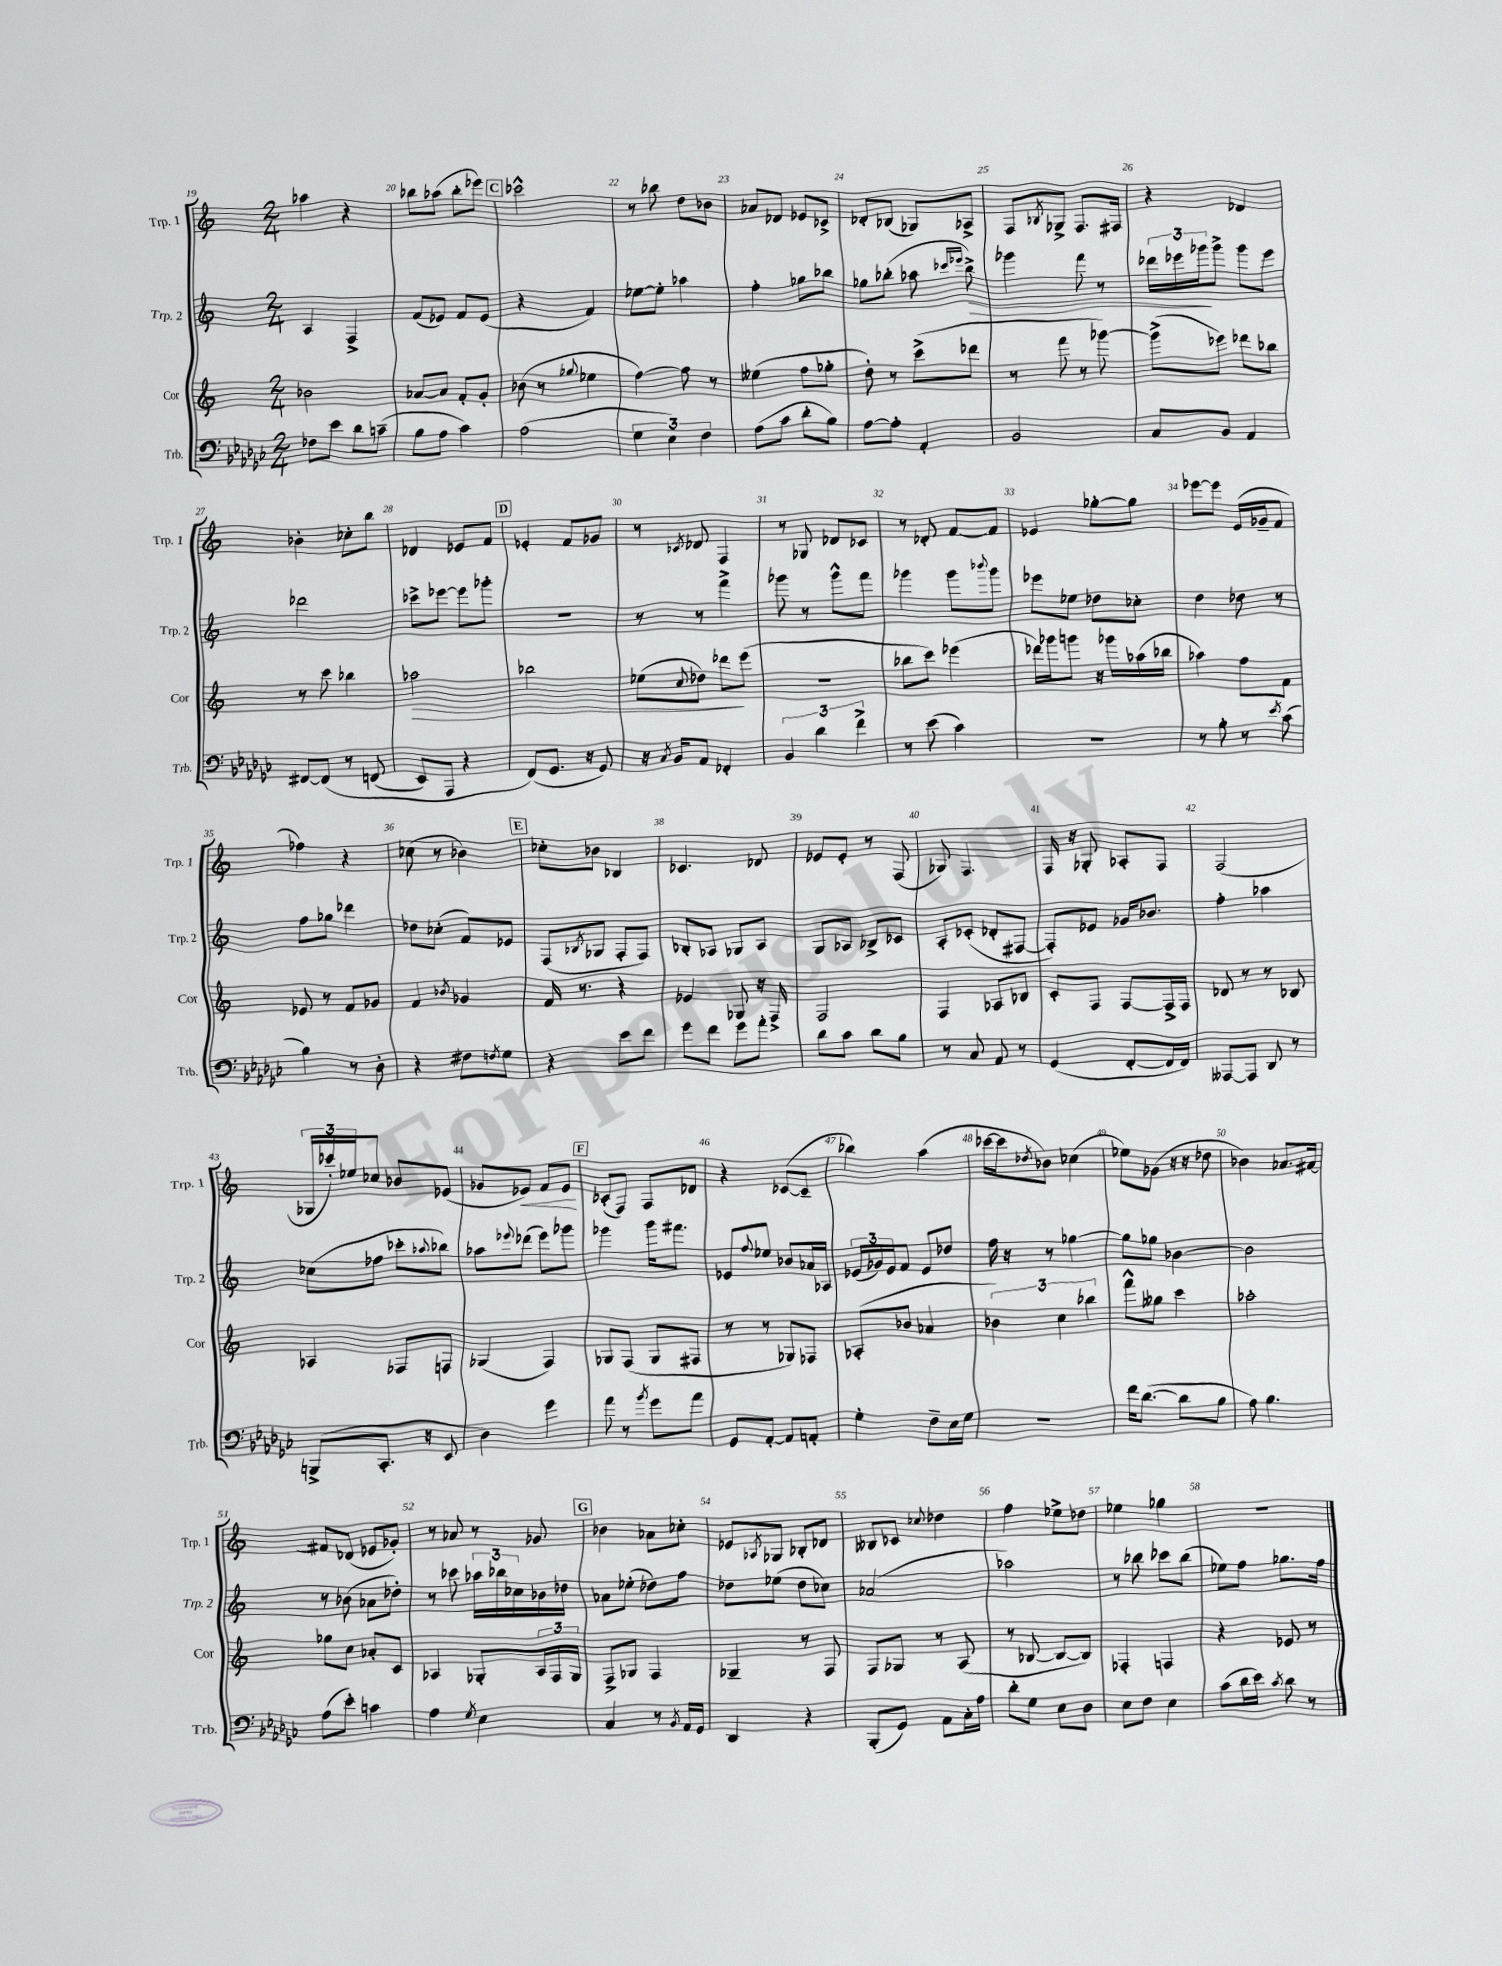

**kern	**kern	**kern	**kern
*staff4	*staff3	*staff2	*staff1
*clefF4	*clefG2	*clefG2	*clefG2
*k[b-e-a-d-g-c-]	*k[]	*k[]	*k[]
*M2/4	*M2/4	*M2/4	*M2/4
8F-\L	2b-\	4A/	4aa-\
8e-\J	.	.	.
8d-\L	.	4F^/	4r
(8c~\J	.	.	.
=	=	=	=
8B-\L	[8a-/L	(8f/L	8bb-\L
8A-\J	8a-/]J	8e-/J)	(8aa-\J
4c-\)	8f'/L	8f/L	8bb-'\L
.	8g'/J	(8e-/J	8eee-\J)
=	=	=	=
(2A-\	(8b-\	4r	2ccc-^^\
.	8r	.	.
.	8qqgg-/	.	.
.	4ee-\	4f/)	.
=	=	=	=
6G-\	[4ff\)	[8ee-\L	8r
.	.	8ee-'\]J	8bb-\
6E-\)	.	.	.
.	8ff\]	4aa-\	8dd\L
6F\	.	.	.
.	8r	.	8b-\J
=	=	=	=
(8A-\L	(4ee--\	4ff'\	8a-/L
8c-\J	.	.	8d-/J
8d-'\L	8ff\L	8gg-\L	8e-/L
8B-\J)	8gg-'\J	8bb-\J	8c-^/J
=	=	=	=
[8A-\L	8dd'\)	8gg-\L	8d-'/L
8A-'\]J	8r	(8bb-'\J	(8B-/J
4AA-'/	(8ccc^\L	8aa-\	8G-/L)
.	.	16qqccc-/LL	.
.	.	16qqeee-/JJ	.
.	8ddd-\J	8bb-^\)	8A-^/J
=	=	=	=
2BB-/	8r	4ggg-\	8F/L
.	.	.	8qB-/
.	8fff\	.	8G-^/J
.	8r	8fff\	8.F/L
.	[8ggg-\)	8r	.
.	.	.	16F#/Jk
=	=	=	=
8C-/L	(8ggg-^\]L	24ddd-\LL	4r
.	.	24eee-\	.
.	.	24ggg-\J	.
8BB-/J	8eee-\J)	8ggg-^\J	.
4AA-/	8ddd-\L	8ggg-\L	4d-/
.	8bb-\J	8eee-\J	.
=	=	=	=
[8FF#/L	8r	2ddd-\	4b-'\
&(8FF#/]J	8ccc\	.	.
8r	4bb-\	.	8cc-'\L
(8FF/	.	.	8bb\J
=	=	=	=
8EE-/L)	2aa-\	8ccc-^\L	4d-/
8AAA-/J	.	[8eee-\J	.
4r	.	8eee-\]L	8e-/L
.	.	8ggg-'\J	8f/J
=	=	=	=
(8FF/L&)	2bb-\	2r	4e-'/
8.GG-/J	.	.	.
.	.	.	8f/L
16r	.	.	.
8GG-/)	.	.	8g-/J
=	=	=	=
16r	(8ee-\L	8r	8r
8qC-/	.	.	.
16BB-/LK	.	.	.
.	8qqcc/	.	8qc-/
8AA-/J	8dd-\J)	8r	8d-/
4FF-'/	8ddd-\L	4fff^\	4F/
.	(8eee\J	.	.
=	=	=	=
6BB-/	2r	8ggg-\	8r
.	.	8r	8G-/
6d-\	.	.	.
.	.	8ggg-^^\L	8d-/L
6f^\	.	.	.
.	.	8fff\J	8c-/J
=	=	=	=
8r	8bb-\L	4ggg-\	8r
(8e-\	8ccc\J)	.	8d-'/
4c-\)	(4eee-\	8ggg-\L	[8f/L
.	.	8qqbbb-/	.
.	.	8ggg-\J	8f/]J
=	=	=	=
2r	16ddd-\LL)	8eee-\L	4e-/
.	16ggg-\J	.	.
.	8ggg\J	8ee-\J	.
.	16r	8dd-\L	[8gg-'\L
.	16ggg-\LL	.	.
.	(16aa-\	8cc-'\J	8gg-\]J
.	16bb-\JJ	.	.
=	=	=	=
8r	4aa-\)	4dd\	[8eee-\L
8B-'\	.	.	8eee-\]J
8r	8ff\L	8dd-\	(16e/LL
.	.	.	16g-~/J
8qe-/	.	.	.
(8c-\	8f\J	8r	8f/J
=	=	=	=
4B-\)	8e-/	8ff\L	4ff-\)
.	8r	8gg-\J	.
8r	8f/L	4ddd-\	4r
8D-'\	8g-/J	.	.
=	=	=	=
4r	4f/	8dd-\L	(8cc-\
.	.	(8cc-'\J	8r
.	8qb-/	.	.
8F#\L	4g-/	8f/L)	4b-\)
8qF/	.	.	.
8G-\J	.	8e-/J	.
=	=	=	=
4r	16f/	(8F/L	8cc-'\L
.	8.r	.	.
.	.	8qB-/	.
.	.	8G-/J	8b-\J
8e-\L	4r	8F'/L	4B-/
8f\J	.	8F/J)	.
=	=	=	=
8g-\L	4e-/	8B-'/L	4.c-/
8f\J	.	8A-/J	.
8g-\L	8G-/	8G-/L	.
8a-'\J	16r	8A-/J	8d-/
.	16F^/	.	.
=	=	=	=
8d-\L	2F/	8G/L	8e-/L
8c-\J	.	8A-/J	8e-'/J
8d-\L	.	8B-^/L	8r
8B-\J	.	8c-/J	(8F/
=	=	=	=
8r	4F/	8A'/L	8G-/)
8C-/	.	(8c-'/J	4.F/
8AA-/	8A-/L	8d-'/L	.
8r	8B-/J	[8F#/J	.
=	=	=	=
(4GG-/	8c'/L	8F#'/]L)	16F/
.	.	.	16r
.	8F/J	8e-/J	8G-'/
[8FF'/L	[8F/L	16g-/LK	8A-'/L
.	.	8.b-/J	.
16FF/]L	16F^/]L	.	8F/J
16FF/JJ)	16F/JJ	.	.
=	=	=	=
[8AAA--/L	8d-/	4ff'\	(2F/
8AAA--/]J	8r	.	.
8DD-/	8r	4aa-\	.
8r	8B-/	.	.
=	=	=	=
(8BBB^/L	4A-/	(8cc-\L	24G-/LL
.	.	.	24ccc-'/)
.	.	.	24ee-/J
8.CC-'/J	.	8ff-\J	8cc-/J
.	8F-/L	8ccc-'\L	8b-/L
16r	.	.	.
.	.	8qqaa-/	.
8EE-/	8F/J	8bb-\J)	(8e-/J
=	=	=	=
4D-\)	(4G-/	8aa-\L	8g-/L
.	.	8qqeee-/	.
.	.	(8ddd-\J	8e-/J)
4g-\	4F/)	8eee-\L)	8f/L
.	.	8ggg-\J	8e-/J
=	=	=	=
8a-\	8G-/L	4ggg-\	(8c-'/L
8r	(8F/J	.	8F/J)
8qb-/	.	.	.
8g-\L	8G-/L	16ggg-\LK	8F/L
.	.	8.fff#\J	.
8a-\J	8F#/J	.	8d-/J
=	=	=	=
8GG-/L	8r	8e-/L	4r
.	.	8qqff/	.
[8AA-'/J	8r	8ee-/J	.
8AA-/]L	8G-/L)	8b-/L	([8c-/L
8AA'/J	8F-/J	16a-/L	8c-~/]J
.	.	16A-/JJ	.
=	=	=	=
4G-'\	(8A-'/L	(24e-/LL	4bb-\)
.	.	24g-/)	.
.	.	24e-/J	.
.	8b-/J	8f/J	.
8F~\L	4a-/	8e-/L	(4aa\
16E-\L	.	8dd-/J	.
16G-\JJ	.	.	.
=	=	=	=
2r	6b-\)	16ff\	[16ccc-\LL
.	.	16r	16ccc-\]J
.	.	.	8qdd-/
.	.	8r	8b-\J)
.	6cc\	.	.
.	.	[4gg-\	(4cc-\
.	6bb-\	.	.
=	=	=	=
16f\LK	8fff^^\L	8gg-\]L	8ee-\L)
([8.d-\J	.	.	.
.	8gg--\J	8gg-\J	(8g-\J
8d-\]L	4ccc\	[4b-\	16r
.	.	.	16r
8B-\J	.	.	8dd-\
=	=	=	=
8A-\)	2aa-'\	2b-\]	4b-\)
4.B-\	.	.	.
.	.	.	8.a-/L
.	.	.	[16f#/Jk
=	=	=	=
(8A-\L	8gg-\L	8r	8f#/]L
8e-'\J)	8cc\J	(8b-\	(8d-/J
4c\	8a-'/L	8a-\L	8e-/L
.	8c/J	8dd-'\J)	8g-'/J)
=	=	=	=
4A-\	4A-/	8r	8r
.	.	8ccc-\	8a-/
8qG-/	.	.	.
4E-\	8G-'/L	24aa-\LL	8r
.	.	24bb-\	.
.	.	24cc-\	.
.	24A-/L	16b-\	8g-/
.	24F/	.	.
.	.	16dd-\JJ	.
.	24G-/JJ	.	.
=	=	=	=
4C-/	8F^/L	8a-\L	4b-\
.	8G-/J	(8ee-'\J	.
8r	4F/	8dd-\L)	8a-\L
8qBB-/	.	.	.
16AA-/LL	.	8ff\J	8cc-'\J
16GG-/JJ	.	.	.
=	=	=	=
4DD-/	4G-~/	8dd-\L	8e-/L
.	.	.	8qA-/
.	.	(8ee-\J	8G-/J
4r	8r	8dd-\L	8B-'/L
.	8F/	8cc-\J)	8d-/J
=	=	=	=
(8BBB-'/L	8F/L	(2a-/	8B--/L
8GG-/J)	8G-/J	.	8c-/J
.	.	.	8qqcc-/
8AA-\L	8r	.	4dd-\
16C-'\L	(8A/	.	.
16A-\JJ	.	.	.
=	=	=	=
8d-'\L	8r	2aa-\)	4ff\
8G-\J	[8B-/	.	.
8E-\L	8B-/_L	.	8ee-^\L
8D-\J	8B-/]J)	.	8dd-\J
=	=	=	=
8E-\L	4F-'/	8r	4ee-\
8F\J	.	8bb-\	.
4E-\	4F/	8ccc-\L	4gg-\
.	.	(8bb-\J	.
=	=	=	=
(8c-\L	4r	8ee-\L)	2r
16d-\L	.	8ff\J	.
16e-\JJ)	.	.	.
8qc-/	.	.	.
8d-\	8e-/	8.gg-\L	.
8r	8r	.	.
.	.	16ff\Jk	.
==	==	==	==
*-	*-	*-	*-
